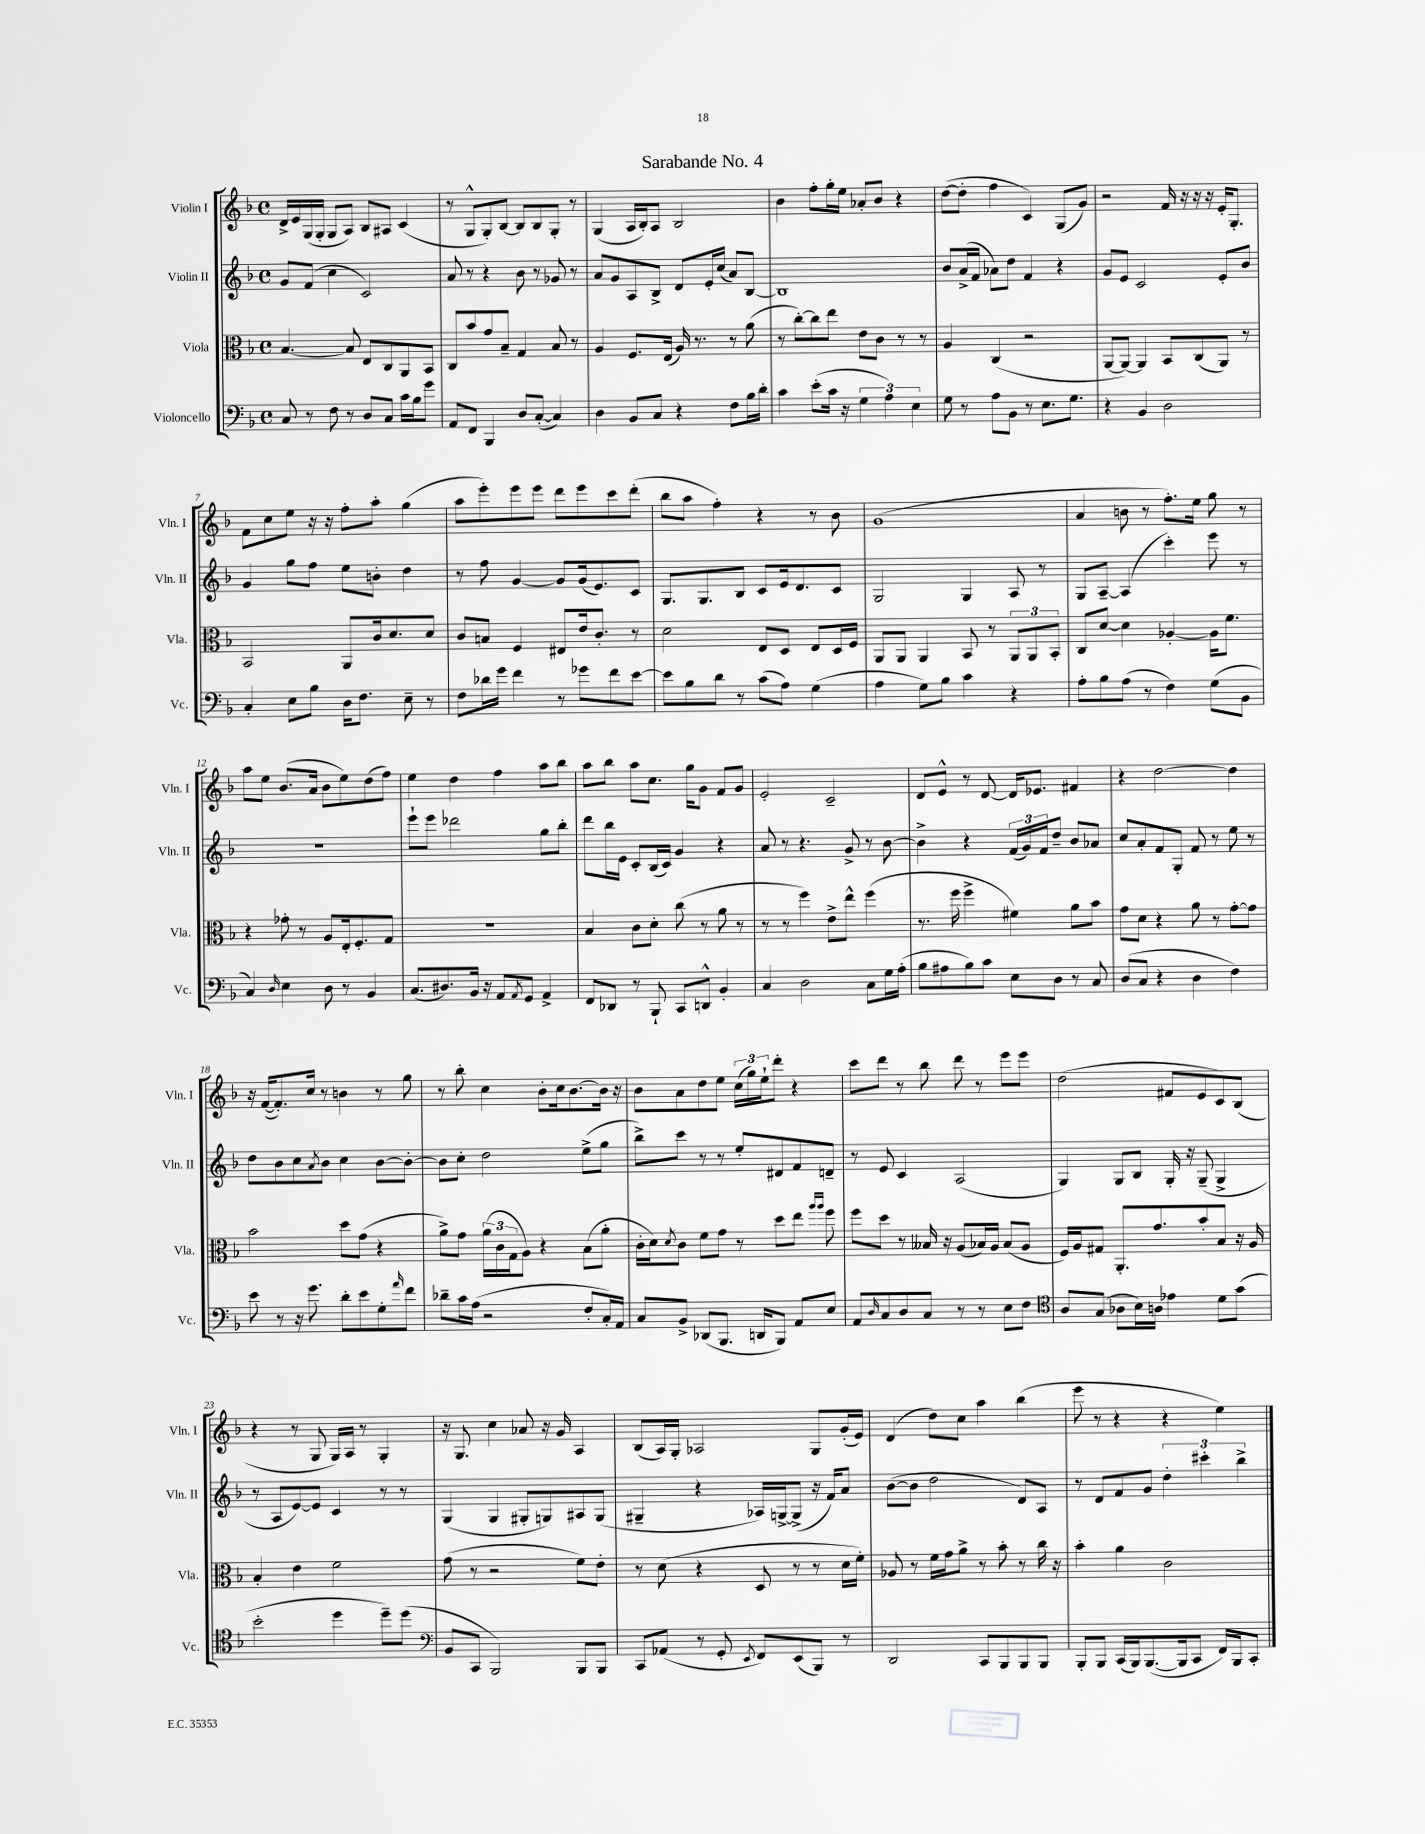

**kern	**kern	**kern	**kern
*part4	*part3	*part2	*part1
*staff4	*staff3	*staff2	*staff1
*I"Violoncello	*I"Viola	*I"Violin II	*I"Violin I
*I'Vc.	*I'Vla.	*I'Vln. II	*I'Vln. I
*clefF4	*clefC3	*clefG2	*clefG2
*k[b-]	*k[b-]	*k[b-]	*k[b-]
*M4/4	*M4/4	*M4/4	*M4/4
*met(c)	*met(c)	*met(c)	*met(c)
=1	=1	=1	=1
8C/	[4.B-/	8g/L	16d^/LL
.	.	.	16e/
8r	.	(8f/J	(16G/
.	.	.	16G'/JJ
8F\	.	4cc\	8G/L
8r	8B-/]	.	8A/J)
8D/L	8E/L	2c/)	8B-/L
8C/J	8C/	.	8A#X/J
16c\LL	8AA/	.	(4c/
16B-\J	.	.	.
8g\J	8BB-/J	.	.
=2	=2	=2	=2
8AA/L	8C/L	8a/	8r
8FF/J	8b-/	8r	8G^^/L
4BBB-/	8g/	4r	8G'/)
.	8B-~/J	.	[8B-/J
8D/L	4G/	8b-\	8B-/L]
([8C'/J	.	8r	8B-/
4C/])	8B-/	8g-X/	8G'/J
.	8r	8r	8r
=3	=3	=3	=3
4D\	4A/	8a/L	(4G/
.	.	8g/	.
8BB-/L	8.F/L	8A/	16A/LL
.	.	.	16B-'/J)
8C/J	.	8B-^/J	8A/J
.	(16E/Jk	.	.
4r	16A/)	8d/L	2B-/
.	8.r	.	.
.	.	16e'/L	.
.	.	(16cc/JJ	.
8F\L	8r	8a/L)	.
16B-\L	(8a\	[8B-/J	.
16d'\JJ	.	.	.
=4	=4	=4	=4
4c\	8r	1B-]	4b-\
.	[8cc'\L)	.	.
(8e'\L	8cc\]	.	8ff'\L
16c\Jk	8ee\J	.	16gg'\L
16r	.	.	16ee\JJ
6G\	8e\L	.	8a-X'/L
.	8c\J	.	8b-/J
6A\)	.	.	.
.	8r	.	4r
6E\	.	.	.
.	8r	.	.
=5	=5	=5	=5
8G\	4A/	8b-/L	([8dd\L
8r	.	(16a^/L	8dd'\J]
.	.	16f/JJ	.
8A\L	(4C/	8a-X\L)	4ff\
8BB-\J	.	8dd\J	.
8r	2r	4f/	4c/)
8.E\L	.	.	.
.	.	4r	(8G/L
8.G\J	.	.	.
.	.	.	8g/J)
=6	=6	=6	=6
4r	[8AA/L	8g/L	2r
.	8AA/J_)	8e/J	.
4BB-/	4AA/]	2c/	.
2D\	8BB-/L	.	16f/
.	.	.	16r
.	(8C/	.	16r
.	.	.	16r
.	8AA/J)	8e'/L	16e'/KL
.	.	.	8.G'/J
.	8r	8b-/J	.
!!LO:LB:g=z
=7	=7	=7	=7
4C'/	2BB-/	4g/	8f\L
.	.	.	8cc\
8E\L	.	8gg\L	8ee\J
8B-\J	.	8ff\J	16r
.	.	.	16r
16D\KL	8AA/L	8ee\L	8ff'\L
8.F\J	.	.	.
.	16c/k	8bn'\J	8aa'\J
.	8.d/	.	.
8E~\	.	4dd\	(4gg\
8r	8d/J	.	.
=8	=8	=8	=8
8F\L	8c/L	8r	8aa\L
16d-X\L	8Bn/J	8ff\	8eee'\)
16g\JJ	.	.	.
4f\	4F/	[4g/	8eee\
.	.	.	8eee\J
8r	8E#X/L	8g/L]	8ddd\L
8g-X\L	16e/k	(16g/k	8eee\
.	8.c'/J	8.e/)	.
8f\	.	.	8ccc\
[8e\J	8r	8c/J	(8ddd'\J
=9	=9	=9	=9
8e\L]	2d\	8.G/L	8bb-\L
8B-\	.	.	8aa\J
.	.	8.G/	.
8d\J	.	.	4ff'\)
8r	.	8B-/J	.
(8c\L	8E/L	8c/L	4r
8A\J)	8D/J	16e/k	.
.	.	8.d/	.
(4G\	8E/L	.	8r
.	16D/L	8c/J	8b-\
.	16F/JJ	.	.
=10	=10	=10	=10
4A\	8AA/L	2G/	(1g
.	8AA/J	.	.
8G\L)	4AA/	.	.
8B-\J	.	.	.
4c\	8BB-/	4G/	.
.	8r	.	.
4r	12AA/L	8A/	.
.	12AA/	.	.
.	.	8r	.
.	12BB-'/J	.	.
=11	=11	=11	=11
8A'\L	8C/L	8G/L	4a/
8B-\	[8d/J	[8A~/J	.
(8A\J	4d\]	(4A/]	8bn\
8r	.	.	8r
4F\)	[4A-X'/	4ccc'\)	8.ff'\L)
.	.	.	16ee\Jk
(8G\L	16A-\KL]	8eee\	8gg\
.	8.f\J	.	.
8BB-\J	.	8r	8r
!!LO:LB:g=z
=12	=12	=12	=12
4C/)	4r	1r	8aa\L
.	.	.	8ee\J
16qqD/	.	.	.
4E\	8g-X'\	.	(8.b-/L
.	8r	.	.
.	.	.	16a/Jk
8D\	8A/L	.	8b-\L
8r	16E'/k	.	8ee\)
.	8.F'/	.	.
4BB-/	.	.	(8dd\
.	8G/J	.	8ff\J)
=13	=13	=13	=13
(8.C/L	1r	8eee`\L	4ee\
.	.	8eee\J	.
8.D#X/)	.	.	.
.	.	2ddd-X\	4dd\
16BB-/Jk	.	.	.
16r	.	.	.
8AA/L	.	.	4ff\
8qAA/	.	.	.
8GG/J	.	.	.
4AA^/	.	8gg\L	8aa\L
.	.	8bb-'\J	8bb-\J
=14	=14	=14	=14
8FF/L	4B-/	8ddd\L	8aa\L
8DD-X/J	.	16bb-\L	8bb-\J
.	.	16e\JJ	.
8r	8c\L	8c'/L	8aa\L
8BBB-`/	8d'\J	(16B-/L	8.cc\J
.	.	16c/JJ)	.
8CC/L	(8cc\	4g/	.
.	.	.	16gg\KL
8DDn^^/J	8r	.	8g\J
4BB-'/	8a\	4r	8f/L
.	8r	.	8g/J
=15	=15	=15	=15
4C/	8r	8a/	2e'/
.	8r	8r	.
2D\	4ff\)	4.r	.
.	8e^\L	.	2c~/
.	8ee^^\J	8g^/	.
8C\L	(4ff\	8r	.
16G\L	.	[8b-\	.
(16A'\JJ	.	.	.
=16	=16	=16	=16
8B-\L	8.r	4b-^\]	8d/L
8A#X\	.	.	8e^^/J
.	16ff\	.	.
8B-\)	4ff^\	4r	8r
8c\J	.	.	[8d/
8E\L	4f#X\)	(24f/LL	16d/KL]
.	.	24g/)	.
.	.	.	8.e-X/J
.	.	24f/J	.
8D\J	.	8dd~/J	.
8r	8a\L	8b-/L	4f#X/
8C/	8b-\J	8a-X/J	.
=17	=17	=17	=17
(8D/L	8g\L	8cc/L	4r
8C/J	8d\J	8a'/	.
4r	4r	8f/	[2dd\
.	.	8G'/J	.
4D\	8a\	8f/	.
.	8r	8r	.
4F\)	[8g'\L	8ee\	4dd\]
.	8g\J]	8r	.
!!LO:LB:g=z
=18	=18	=18	=18
8e\	2b-\	8dd\L	16r
.	.	.	([16f/KL
8r	.	8b-\	8.f'/])
16r	.	8cc\	.
8.g\	.	.	16cc/Jk
.	.	8qa/	.
.	.	8b-\J	8r
8d'\L	8dd\L	4cc\	4bn\
8e\	(8g\J	.	.
8G'\	4r	[8b-\L	8r
16qqa/	.	.	.
8f\J	.	8b-'\J_	8gg\
=19	=19	=19	=19
8d-X~\L	8a^\L)	8b-\L]	8r
16c\L	8g\J	8cc'\J	8bb-'\
(16A\JJ	.	.	.
2r	(24a\LL	2dd\	4cc\
.	24c\	.	.
.	24G\J	.	.
.	8A\J)	.	.
.	4r	.	8b-'\L
.	.	.	16cc\k
.	.	.	[8.b-\
8F'/L	(8B-\L	(8ee^\L	.
16C'/L)	8a'\J	8gg\J	16b-\Jk]
16AA/JJ	.	.	16r
=20	=20	=20	=20
8C/L	16c'\LL	8bb-^\L)	8b-\L
.	16d\J)	.	.
.	8qd/	.	.
8BB-^/J	8c\J	8ccc\J	8a\
(8DD-X/L	8f\L	8r	8dd\
8.BBB-/J	8g\J	8r	8ee\J
.	8r	8ee'/L	(24cc\LL
.	.	.	24gg\)
16DDn/KL	.	.	.
.	.	.	24ee`\J
8BBB-/J)	8dd\L	8d#X/	8ddd'\J
8AA/L	8ee\J	8f/	4r
.	16qqaa/LL	.	.
.	16qqaa/JJ	.	.
8E/J	8ff\	8dn~/J	.
=21	=21	=21	=21
8AA/L	8ff\L	8r	8ccc\L
16qqD/	.	.	.
8C/	8dd\J	8e/	8ddd\J
8D/	8r	4c/	8r
8C/J	16B--X/	.	8bb-\
.	16r	.	.
8r	(8A/L	(2A/	8ddd\
8r	16B-X/L)	.	8r
.	16A/JJ	.	.
8E\L	(8B-/L	.	8eee\L
8F\J	8A/J	.	8eee\J
=22	=22	=22	=22
*clefC4	*	*	*
8A/L	16F/LL)	4G/)	(2dd\
.	16A/J	.	.
(8G/J	8G#X/J	.	.
8A-X\L	8.AA'/L	8G/L	.
16B-\L)	.	8B-/J	.
16An\JJ	8.g/	.	.
4e-X\	.	16G'/	8f#X/L
.	.	16r	.
.	8b-'/	(8G~/	8e/
8d\L	8B-/J	4G^/	8c/)
(8g\J	16r	.	(8B-/J
.	16A/	.	.
!!LO:LB:g=z
=23	=23	=23	=23
2b-'\	4B-'/	8r	4r
.	.	8A/L	.
.	4e\	[8e/)	8r
.	.	8e/J]	8G/
4dd\	2f\	4c/	16G/LL)
.	.	.	16A/JJ
.	.	.	8r
8dd~\L)	.	8r	4G'/
(8dd\J	.	8r	.
=24	=24	=24	=24
*clefF4	*	*	*
8BB-/L	(8g\	(4G/	16r
.	.	.	8.G/
8CC/J	8r	.	.
2BBB-/)	2r	4G/	4cc\
.	.	8G#X'/L	8a-X/
.	.	8Gn/)	16r
.	.	.	16g/
8BBB-/L	8f\L)	8A#X/	4A/
8BBB-/J	8e'\J	(8G/J	.
=25	=25	=25	=25
8CC/L	8r	4G#X~/	(8B-/L
(8AA-X/J	(8d\	.	16A/L)
.	.	.	16G'/JJ
8r	4r	4r	2A-X/
8GG'/	.	.	.
8qEE/	.	.	.
8FF/L)	8D/	16A-X/LL)	.
.	.	[16Gn^/J	.
(8EE/	8r	(8G^/J]	.
8BBB-/J)	8r	16r	8G/L
.	.	16f/KL)	.
8r	16d\LL	8a/J	(16g'/L
.	16f'\JJ)	.	16e/JJ)
=26	=26	=26	=26
2DD/	8A-X/	([8b-\L	(4d/
.	8r	8b-\J]	.
.	16f\LL	2dd\	8dd\L)
.	16g\J	.	.
.	8a^\J	.	8cc\J
8CC/L	8r	.	4aa\
8BBB-/	8b-'\	.	.
8BBB-/	8r	8d/L)	(4bb-\
8BBB-/J	16cc\	8A/J	.
.	16r	.	.
=27	=27	=27	=27
8BBB-'/L	4b-'\	8r	8eee\
8BBB-/J	.	8d/L	8r
(16CC/LL	4a\	8f/	4r
16BBB-/J)	.	.	.
([8.BBB-/	.	8g/J	.
.	2c\	6dd'\	4r
16BBB-/k]	.	.	.
8CC/J	.	.	.
.	.	6ccc#X'\	.
16FF/LL)	.	.	4ee\)
16BBB-/J	.	.	.
.	.	6bb-^\	.
8CC'/J	.	.	.
==	==	==	==
*-	*-	*-	*-
